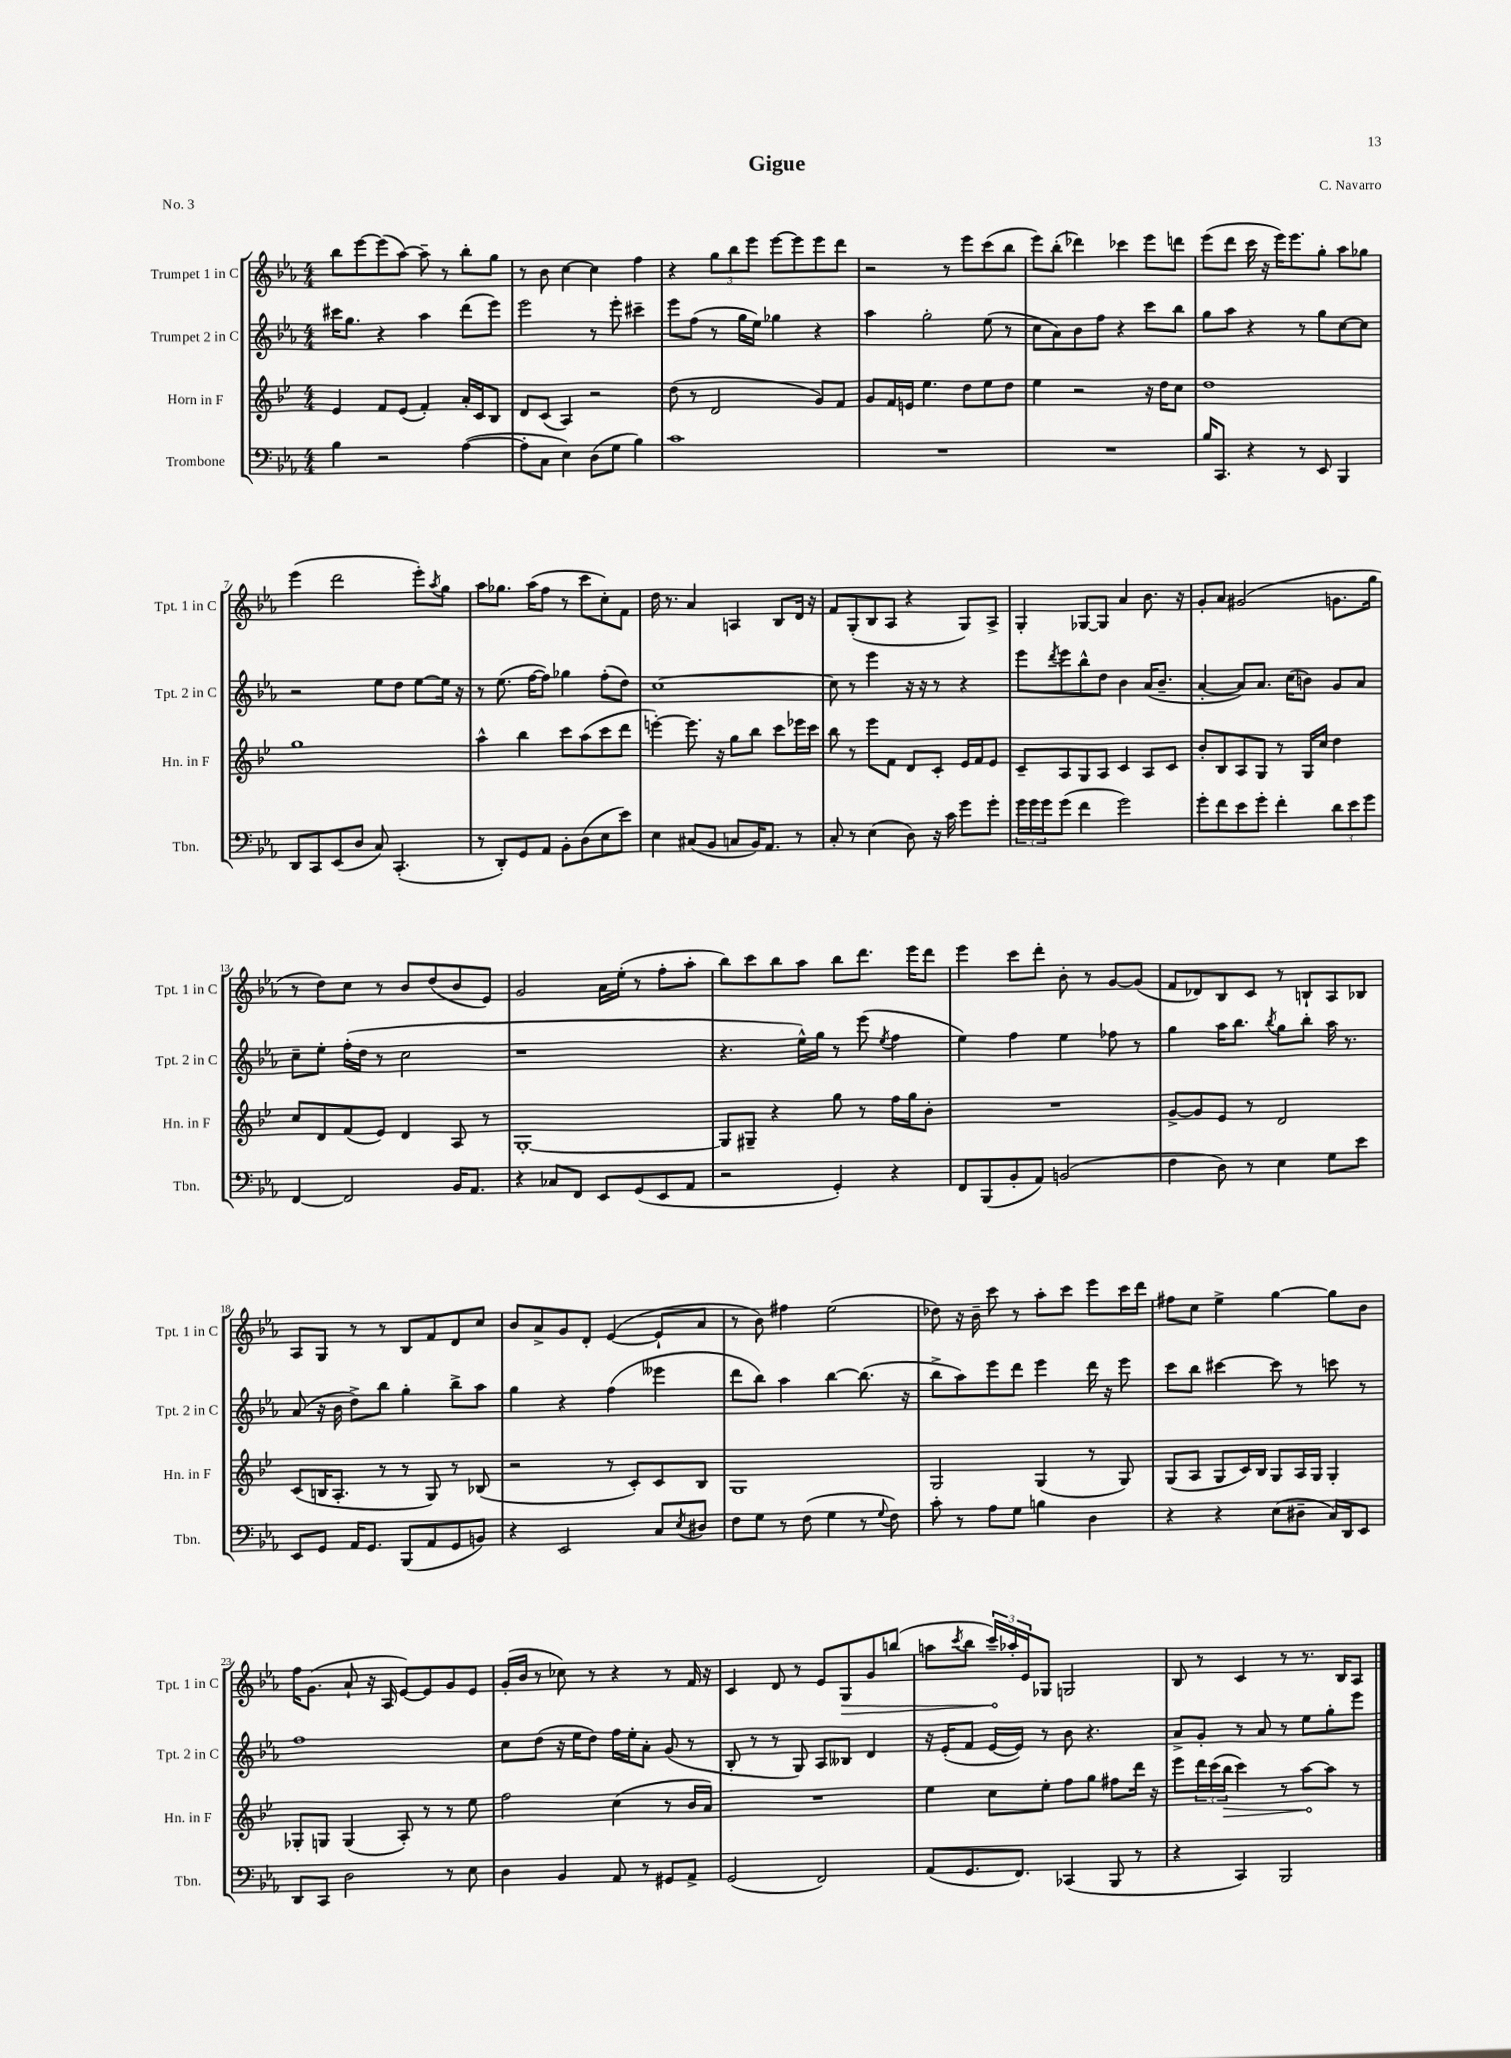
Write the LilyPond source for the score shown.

\header { title = "Gigue" composer = "C. Navarro" piece = "No. 3" }
<<
\new StaffGroup <<
\new Staff = "s0" \with { instrumentName = "Trumpet 1 in C" shortInstrumentName = "Tpt. 1 in C" } {
    \clef treble \key ees \major \numericTimeSignature \time 4/4
    bes''8 ees'''8~ ees'''8( aes''8~) aes''8-- r8 bes''8-. g''8 |
    r8 bes'8 c''4~ c''4 f''4 |
    r4 \tuplet 3/2 { g''8 bes''8 ees'''8 } ees'''8~ ees'''8 ees'''8 d'''8 |
    r2 r8 ees'''8 c'''8( bes''8 |
    ees'''8) bes''8-.( des'''4) ces'''4 ees'''8 d'''8 |
    ees'''8( d'''8 c'''16 r16 ees'''16) ees'''8. g''8-. aes''8 ges''8 |
    ees'''4( d'''2 ees'''8-.) \acciaccatura { aes''8 } g''8 |
    aes''8 ges''8. aes''16( f''8 r8 c'''8 c''8-.) f'8 |
    d''16 r8. aes'4 a4 bes8 d'16 r16 |
    f'8 g8-.( bes8 aes8 r4 g8) aes8-> |
    g4-. ges8~ ges8 aes'4 bes'8. r16 |
    g'8-. aes'8 gis'2( g'8. g''16 |
    r8 d''8) c''8 r8 bes'8 d''8( bes'8 ees'8) |
    g'2 aes'16 ees''16-.( r8 f''8-. aes''8-. |
    bes''8) c'''8 bes''8 aes''8 bes''8 d'''8. ees'''16 d'''8 |
    ees'''4 c'''8 d'''8-. bes'8-. r8 g'8~ g'8( |
    f'8 des'8) bes8 c'8 r8 b8-! aes8 bes8 |
    aes8 g8 r8 r8 bes8 f'8 d'8 c''8 |
    bes'8 aes'8-> g'8 d'8-. ees'4~( ees'8-! aes'8 |
    r8 bes'8) fis''4 ees''2( |
    des''8) r16 bes'16-- c'''8 r8 aes''8-. c'''8 ees'''8 c'''16 d'''16 |
    fis''8 c''8 ees''4-> g''4~ g''8 bes'8 |
    f''16 g'8.( aes'8-! r16 aes16 ees'8~) ees'8 g'8 ees'8 |
    g'16-.( bes'16 r8 ces''8) r8 r4 r8 f'16 r16 |
    c'4 d'8 r8 ees'8 \once \override Hairpin.circled-tip = ##t g8\> g'8 b''8( |
    a''8 \acciaccatura { c'''8 } bes''8 \tuplet 3/2 { c'''16--\!) aes''16-. ees'16 } ges8 g2 |
    bes8 r8 c'4 r8 r8. bes16 aes8 \bar "|." |
}
\new Staff = "s1" \with { instrumentName = "Trumpet 2 in C" shortInstrumentName = "Tpt. 2 in C" } {
    \clef treble \key ees \major \numericTimeSignature \time 4/4
    cis'''16 g''8. r4 aes''4 d'''8( ees'''8) |
    ees'''2 r8 ees'''8-. cis'''4-- |
    ees'''8 f''8( r8 g''16 ees''16) ges''4 r4 |
    aes''4 g''2-. ees''8( r8 |
    c''8 aes'8) bes'8 f''8 r4 c'''8 bes''8 |
    g''8 aes''8 r4 r8 g''8 c''8~ c''8 |
    r2 ees''8 d''8 ees''8~ ees''16 r16 |
    r8 ees''8.( f''16~ f''8) ges''4 f''8-.( d''8) |
    c''1~ |
    c''8 r8 ees'''4 r16 r16 r8 r4 |
    ees'''8 \acciaccatura { d'''8 } ees'''8 bes''8-^ d''8 bes'4 aes'16( bes'8.-- |
    aes'4~-. aes'8) aes'8. c''16( b'8) g'8 aes'8 |
    c''8-- ees''8-. f''16-.( d''16 r8 c''2 |
    r1 |
    r4. ees''16-^) g''16 r8 ees'''8( \acciaccatura { ees''8 } f''4 |
    ees''4) f''4 ees''4 fes''8 r8 |
    g''4 aes''16 bes''8. \acciaccatura { bes''8 } g''8 bes''8-. aes''16 r8. |
    aes'8( r16 bes'16 d''8->) bes''8 g''4-. bes''8-> aes''8 |
    g''4 r4 f''4( eeses'''4 |
    d'''8 bes''8) aes''4 bes''4~ bes''8.( r16 |
    bes''8-> aes''8) ees'''8 d'''8 ees'''4 d'''16 r16 ees'''8 |
    c'''8 bes''8 cis'''4~ cis'''8 r8 c'''8 r8 |
    f''1 |
    c''8 d''8( r16 ees''16 d''8) f''16 ees''16-. aes'8-. g'8( r8 |
    bes8-. r8 r8 g8) aes8 beses8 d'4 |
    r16 ees'16-.( f'8 ees'16~ ees'16) r8 bes'8 r4. |
    aes'8-> g'8-. r8 aes'8 r8 ees''8 g''8-. ees'''8 \bar "|." |
}
\new Staff = "s2" \with { instrumentName = "Horn in F" shortInstrumentName = "Hn. in F" } {
    \clef treble \key bes \major \numericTimeSignature \time 4/4
    ees'4 f'8 ees'8( f'4-.) a'16-. c'16 bes8 |
    d'8 c'8( a4) r2 |
    d''8( r8 d'2 g'8) f'8 |
    g'8 f'16 e'16 ees''4. d''8 ees''8 d''8 |
    ees''4 r2 r16 d''16 c''8 |
    d''1 |
    g''1 |
    a''4-^ bes''4 c'''8 a''8( c'''8 d'''8 |
    e'''4~-.) e'''8. r16 g''8 bes''8 c'''8 ees'''16 c'''16 |
    bes''8 r8 ees'''8 f'8 d'8 c'8-. ees'16 f'16 ees'8 |
    c'8-- a8 g8 a8 c'4 a8 c'8 |
    bes'8-. bes8 a8 g8 r8 g16 c''16 d''4 |
    c''8 d'8 f'8( ees'8) d'4 a8 r8 |
    g1~-. |
    g8 gis8-- r4 g''8 r8 f''16 g''16 bes'8-. |
    R1 |
    g'8~-> g'8 ees'8 r8 d'2 |
    c'8( b16 a8.-. r8 r8 g8) r8 bes8( |
    r2 r8 c'8-.) c'8 bes8 |
    g1 |
    g2 g4( r8 g8) |
    g8( a8 g8 c'16) bes16 g8 a16 g16 g4-. |
    ges8-. g8 g4( a8-.) r8 r8 ees''8 |
    f''2 c''4( r8 bes'16 a'16) |
    R1 |
    ees''4 c''8 ees''8-. f''8 g''8 fis''8 d'''16 r16 |
    ees'''8 \tuplet 3/2 { d'''16 c'''16( \once \override Hairpin.circled-tip = ##t bes''16\> } c'''4) r8 a''8~\! a''8 r8 \bar "|." |
}
\new Staff = "s3" \with { instrumentName = "Trombone" shortInstrumentName = "Tbn." } {
    \clef bass \key ees \major \numericTimeSignature \time 4/4
    bes4 r2 aes4~( |
    aes8-. c8 ees4) d8( g8 bes4) |
    c'1 |
    R1 |
    R1 |
    bes16 c,8. r4 r8 ees,8 bes,,4 |
    d,8 c,8 ees,8( d8 c8) c,4.-.( |
    r8 d,8-.) g,8 aes,8 bes,8-. d8( ees8 ees'8) |
    ees4 cis8( bes,8 c8 bes,16) aes,8. r8 |
    c8-. r8 ees4( d8) r16 c'16 g'8 g'8-. |
    \tuplet 3/2 { g'16 g'16 g'16 } g'8( f'4 g'2) |
    g'8-. f'8 ees'8 g'8-. f'4-. \tuplet 3/2 { d'8 ees'8 g'8 } |
    f,4~ f,2 bes,16 aes,8. |
    r4 ces8 f,8 ees,8 g,8( ees,8 aes,8 |
    r2 g,4-.) r4 |
    f,8 bes,,8( bes,8-. aes,8) b,2( |
    f4 d8) r8 ees4 g8 ees'8 |
    ees,8 g,8 aes,16 g,8. bes,,8( aes,8 g,8 b,8) |
    r4 ees,2 c8 \acciaccatura { ees8 } dis8 |
    f8 g8 r8 f8( g4 r8 \appoggiatura { g8 } f8) |
    c'8-. r8 aes8 g8 b4 d4 |
    r4 r4 ees8( dis8-- c16) d,16 ees,8 |
    d,8 c,8 d2 r8 ees8 |
    d4 bes,4 aes,8 r8 gis,8 aes,8-> |
    g,2( f,2) |
    aes,8( g,8. f,8.) ces,4( bes,,8 r8 |
    r4 c,4) bes,,2 \bar "|." |
}
>>
>>
